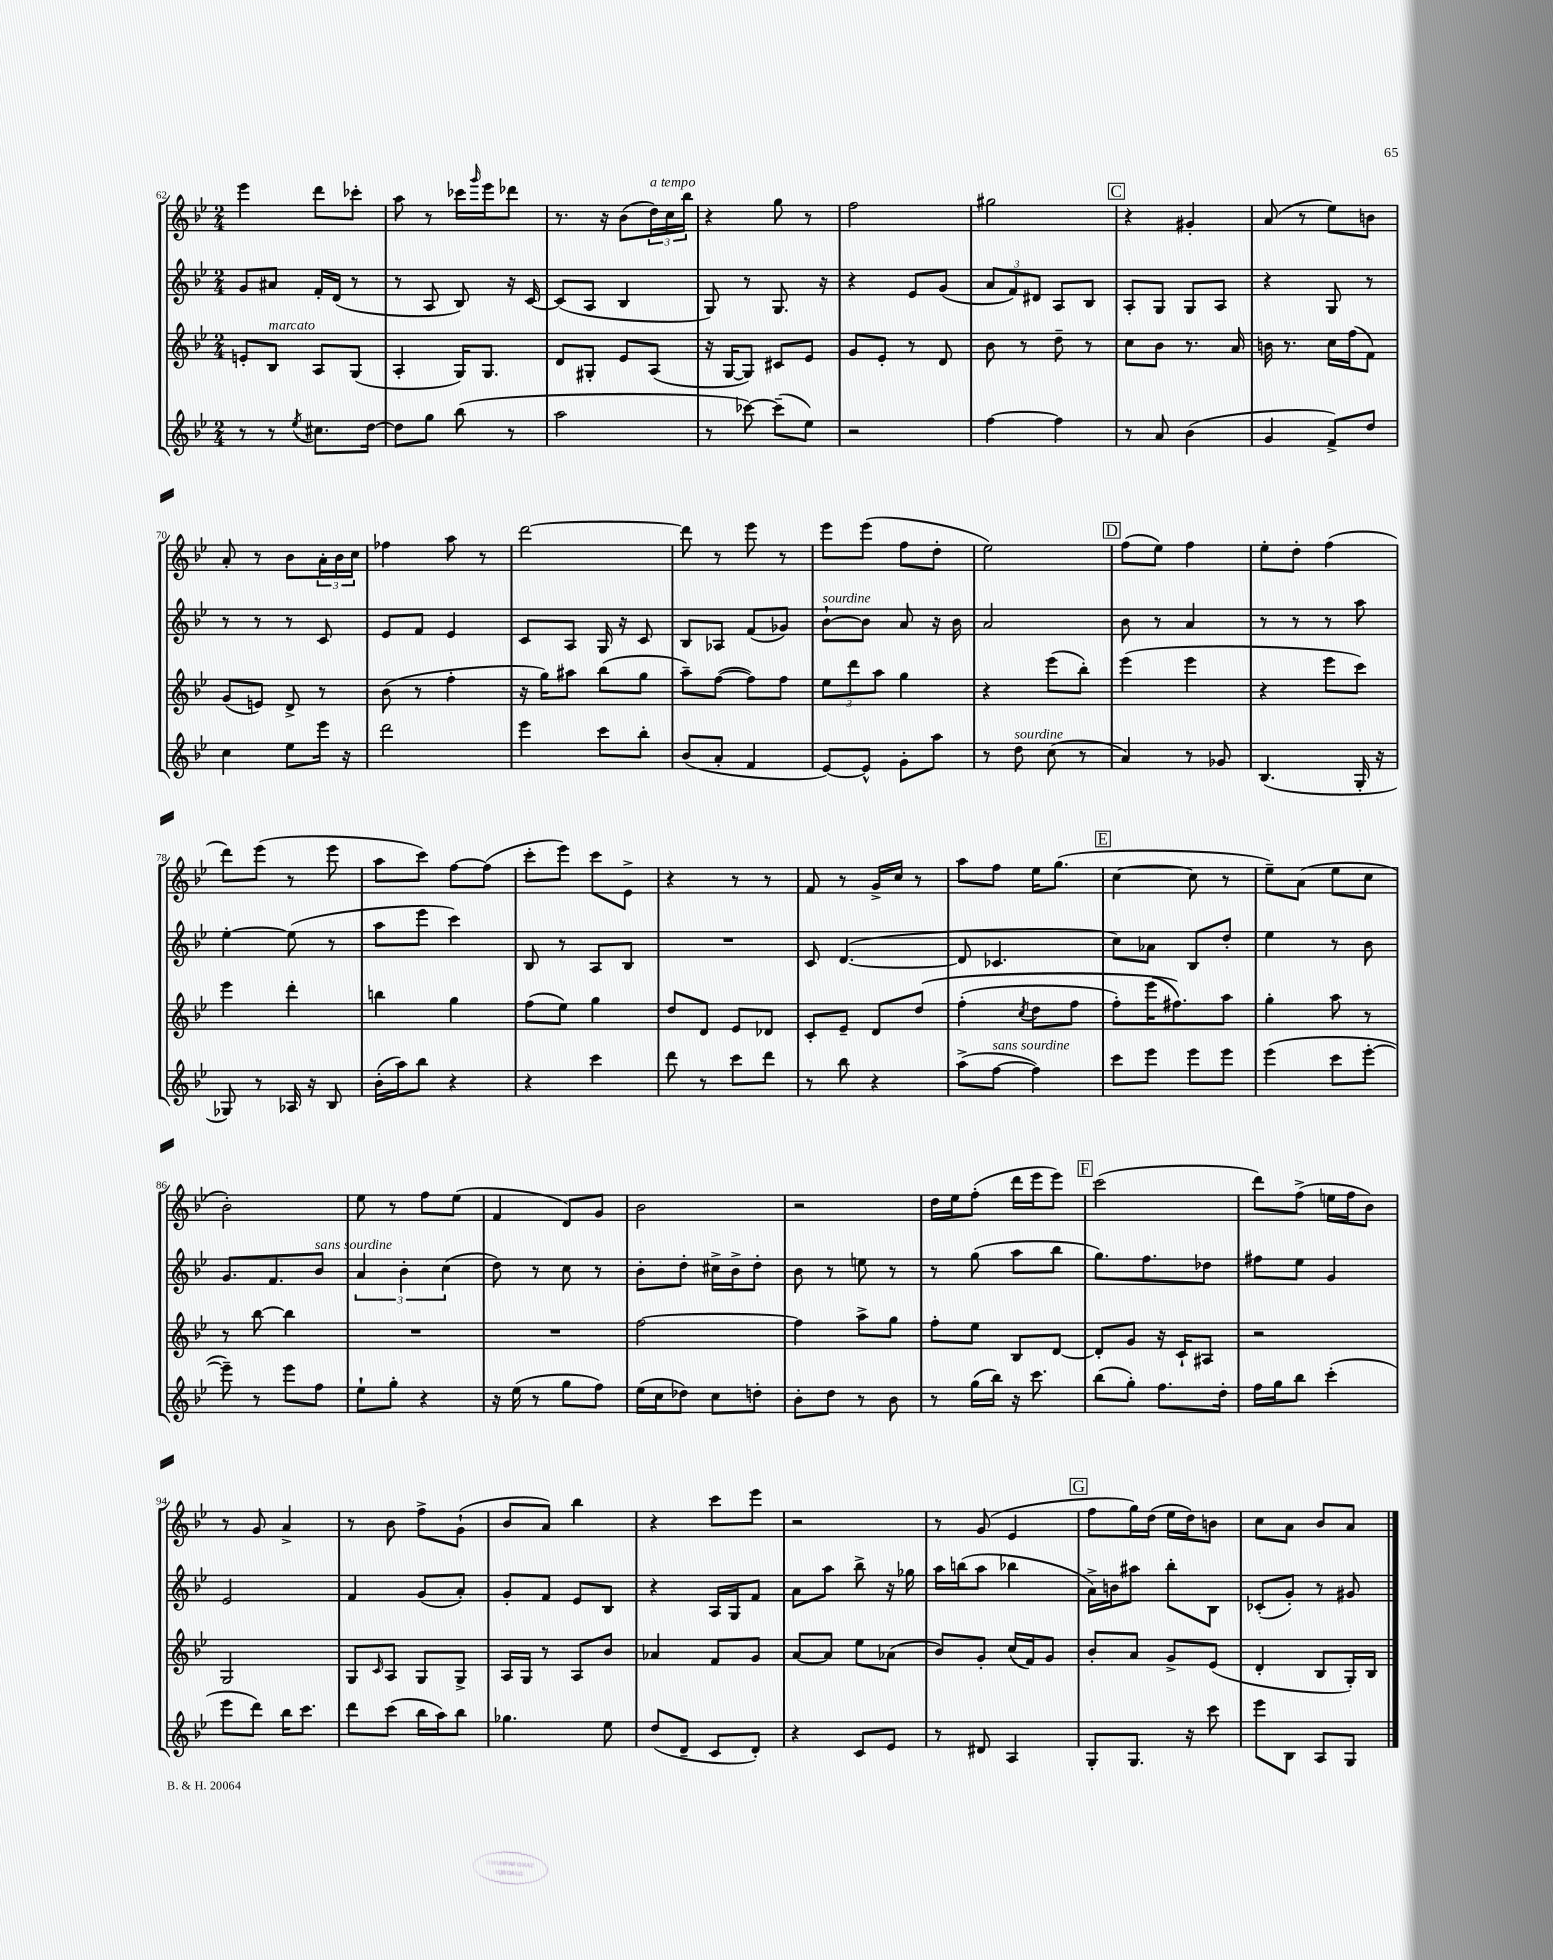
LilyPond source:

<<
\new StaffGroup <<
\new Staff = "s0" {
    \clef treble \key bes \major \numericTimeSignature \time 2/4
    ees'''4 d'''8 ces'''8-. |
    a''8 r8 ces'''16 \grace { g'''16 } ees'''16 des'''8 |
    r8. r16 bes'8( \tuplet 3/2 { d''16^\markup { \italic "a tempo" }) c''16 bes''16 } |
    r4 g''8 r8 |
    f''2 |
    gis''2 |
    \mark \markup { \box "C" } r4 gis'4-. |
    a'8( r8 ees''8) b'8 |
    a'8-. r8 bes'8 \tuplet 3/2 { a'16-. bes'16 c''16 } |
    fes''4 a''8 r8 |
    d'''2~ |
    d'''8 r8 ees'''8 r8 |
    ees'''8 ees'''8( f''8 d''8-. |
    ees''2) |
    \mark \markup { \box "D" } f''8( ees''8) f''4 |
    ees''8-. d''8-. f''4( |
    d'''8) ees'''8( r8 ees'''8 |
    a''8 c'''8) f''8~ f''8( |
    c'''8-. ees'''8) c'''8 ees'8-> |
    r4 r8 r8 |
    f'8 r8 g'16-> c''16 r8 |
    a''8 f''8 ees''16 g''8.( |
    \mark \markup { \box "E" } c''4~ c''8 r8 |
    ees''8--) a'8( ees''8 c''8 |
    bes'2-.) |
    ees''8 r8 f''8 ees''8( |
    f'4 d'8) g'8 |
    bes'2 |
    r2 |
    d''16 ees''16 f''8-.( d'''16 ees'''16 ees'''8) |
    \mark \markup { \box "F" } c'''2( |
    d'''8) f''8->( e''16 f''16 bes'8) |
    r8 g'8 a'4-> |
    r8 bes'8 f''8-> g'8-!( |
    bes'8 a'8) bes''4 |
    r4 c'''8 ees'''8 |
    r2 |
    r8 g'8( ees'4 |
    \mark \markup { \box "G" } f''8 g''16) d''16( ees''16 d''16) b'8 |
    c''8 a'8 bes'8 a'8 \bar "|." |
}
\new Staff = "s1" {
    \clef treble \key bes \major \numericTimeSignature \time 2/4
    g'8 ais'8 f'16-. d'16( r8 |
    r8 a8 bes8) r16 c'16~ |
    c'8( a8 bes4 |
    g8) r8 g8. r16 |
    r4 ees'8 g'8( |
    \tuplet 3/2 { a'8 f'8) dis'8 } a8 bes8 |
    \mark \markup { \box "C" } a8-. g8 g8 a8 |
    r4 g8 r8 |
    r8 r8 r8 c'8 |
    ees'8 f'8 ees'4 |
    c'8 a8 g16 r16 c'8 |
    bes8 aes8 f'8( ges'8) |
    bes'8~-!^\markup { \italic "sourdine" } bes'8 a'8 r16 bes'16 |
    a'2 |
    \mark \markup { \box "D" } bes'8 r8 a'4 |
    r8 r8 r8 a''8 |
    ees''4~-. ees''8( r8 |
    a''8 ees'''8 c'''4) |
    bes8 r8 a8 bes8 |
    R2 |
    c'8 d'4.~( |
    d'8 ces'4. |
    \mark \markup { \box "E" } c''8) aes'8 bes8 d''8-. |
    ees''4 r8 bes'8 |
    g'8. f'8. bes'8^\markup { \italic "sans sourdine" } |
    \tuplet 3/2 { a'4 bes'4-. c''4( } |
    d''8) r8 c''8 r8 |
    bes'8-. d''8-. cis''16-> bes'16-> d''8-. |
    bes'8 r8 e''8 r8 |
    r8 g''8( a''8 bes''8 |
    \mark \markup { \box "F" } g''8.) f''8. des''8 |
    fis''8 ees''8 g'4 |
    ees'2 |
    f'4 g'8( a'8-.) |
    g'8-. f'8 ees'8 bes8 |
    r4 a16 g16 f'8 |
    a'8 a''8 bes''8-> r16 ges''16 |
    a''16 b''16( a''8 bes''4 |
    \mark \markup { \box "G" } a'16->) b'16 ais''8 bes''8-. bes8 |
    ces'8-.( g'8-.) r8 gis'8 \bar "|." |
}
\new Staff = "s2" {
    \clef treble \key bes \major \numericTimeSignature \time 2/4
    e'8-. bes8^\markup { \italic "marcato" } a8 g8( |
    a4-. g16) g8. |
    d'8 gis8-. ees'8 a8( |
    r16 g16~ g8) cis'8 ees'8 |
    g'8 ees'8-. r8 d'8 |
    bes'8 r8 d''8-- r8 |
    \mark \markup { \box "C" } c''8 bes'8 r8. a'16 |
    b'16 r8. c''16 f''16( f'8) |
    g'8( e'8) d'8-> r8 |
    bes'8( r8 f''4-. |
    r16 g''16) ais''8 bes''8( g''8 |
    a''8--) f''8~( f''8) f''8 |
    \tuplet 3/2 { ees''8 d'''8 a''8 } g''4 |
    r4 ees'''8( bes''8-.) |
    \mark \markup { \box "D" } ees'''4( ees'''4 |
    r4 ees'''8 c'''8) |
    ees'''4 d'''4-. |
    b''4 g''4 |
    f''8( ees''8) g''4 |
    d''8 d'8 ees'8 des'8 |
    c'8-. ees'8-- d'8 d''8\( |
    f''4-.( \acciaccatura { c''8 } d''8 f''8 |
    \mark \markup { \box "E" } f''8-.) ees'''16( fis''8.)\) a''8 |
    g''4-. a''8 r8 |
    r8 bes''8~ bes''4 |
    R2 |
    R2 |
    f''2~ |
    f''4 a''8-> g''8 |
    f''8-. ees''8 bes8 d'8~ |
    \mark \markup { \box "F" } d'8-. g'8 r16 c'16-! ais8 |
    r2 |
    g2 |
    g8 \grace { c'16 } a8 g8 g8-> |
    a16 g16 r8 a8 bes'8 |
    aes'4 f'8 g'8 |
    a'8~ a'8 ees''8 aes'8( |
    bes'8) g'8-. c''16( f'16) g'8 |
    \mark \markup { \box "G" } bes'8-. a'8 g'8-> ees'8( |
    d'4-. bes8 g16-.) bes16 \bar "|." |
}
\new Staff = "s3" {
    \clef treble \key bes \major \numericTimeSignature \time 2/4
    r8 r8 \acciaccatura { ees''8 } cis''8. d''16~ |
    d''8 g''8 bes''8( r8 |
    a''2 |
    r8 ces'''8~) ces'''8--( ees''8) |
    r2 |
    f''4~ f''4 |
    \mark \markup { \box "C" } r8 a'8 bes'4( |
    g'4 f'8->) d''8 |
    c''4 ees''8 ees'''16 r16 |
    d'''2 |
    ees'''4 c'''8 bes''8-. |
    bes'8( a'8-. f'4 |
    ees'8~) ees'8-^ g'8-. a''8 |
    r8 d''8^\markup { \italic "sourdine" } c''8( r8 |
    \mark \markup { \box "D" } a'4) r8 ges'8 |
    bes4.( g16-. r16 |
    ges8) r8 aes16 r16 bes8 |
    bes'16-.( a''16) bes''8 r4 |
    r4 c'''4 |
    d'''8 r8 c'''8 d'''8 |
    r8 bes''8 r4 |
    a''8->( f''8~^\markup { \italic "sans sourdine" } f''4) |
    \mark \markup { \box "E" } c'''8 ees'''8 ees'''8 ees'''8 |
    ees'''4( c'''8 ees'''8~-. |
    ees'''8--) r8 ees'''8 f''8 |
    ees''8-! g''8-. r4 |
    r16 ees''16( r8 g''8 f''8) |
    ees''16( c''16 des''8) c''8 d''8-. |
    bes'8-. d''8 r8 bes'8 |
    r8 g''16( bes''16) r16 c'''8. |
    \mark \markup { \box "F" } bes''8( g''8-.) f''8. d''16-. |
    f''16 g''16 bes''8 c'''4-.( |
    ees'''8 d'''8) bes''16 c'''8. |
    d'''8 c'''8( bes''16 a''16) bes''8 |
    ges''4. ees''8 |
    d''8( d'8-- c'8 d'8-.) |
    r4 c'8 ees'8 |
    r8 dis'8 a4 |
    \mark \markup { \box "G" } g8-. g8. r16 c'''8 |
    ees'''8 bes8 a8 g8 \bar "|." |
}
>>
>>
\layout { \context { \Score currentBarNumber = #62 } }
